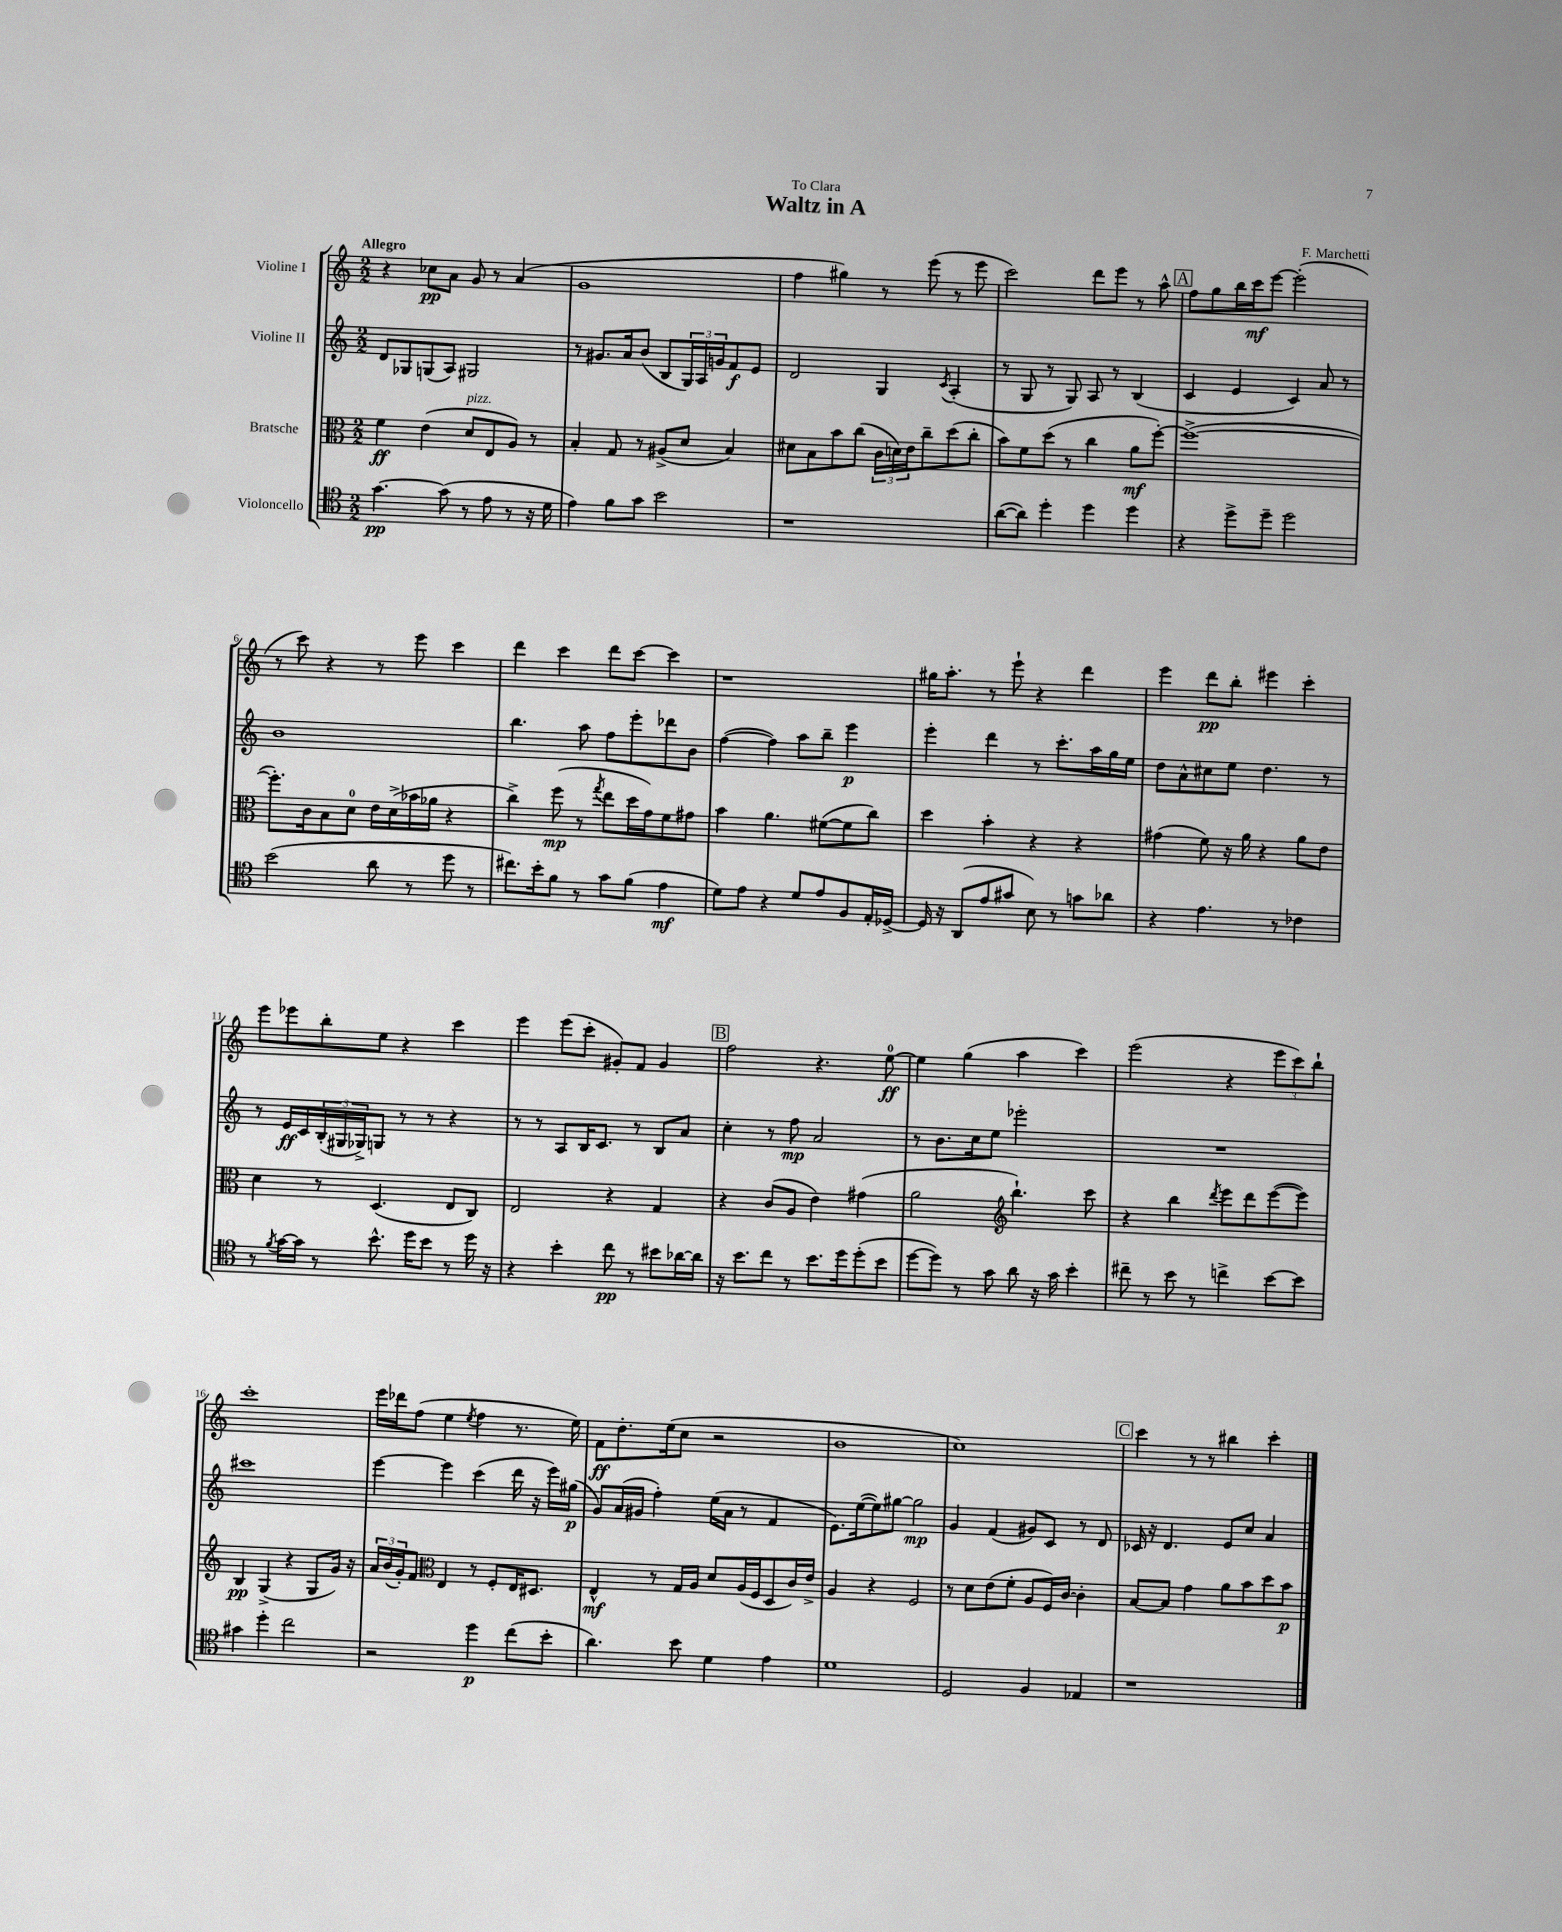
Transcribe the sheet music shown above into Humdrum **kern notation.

**kern	**kern	**kern	**kern
*staff4	*staff3	*staff2	*staff1
*clefC4	*clefC3	*clefG2	*clefG2
*k[]	*k[]	*k[]	*k[]
*M2/2	*M2/2	*M2/2	*M2/2
[4.g\	4f\	8d/L	4r
.	.	8G-/	.
.	(4e\	(8G/	8cc-\L
(8g\]	.	8A/J)	8a\J
8r	8d/L	2G#/	8g/
8e\	8E/	.	8r
8r	8A/J)	.	(4a/
16r	8r	.	.
16d\	.	.	.
=	=	=	=
4e\)	4B'/	8r	1g
.	.	8.g#/L	.
8f\L	8G/	.	.
.	.	16a/k	.
8g\J	8r	(8b/J	.
2b\	(8A#^/L	8B/L	.
.	8d/J	24G/L)	.
.	.	24A/	.
.	.	24g/J	.
.	4B/)	8f/	.
.	.	8e/J	.
=	=	=	=
1r	8d#\L	2d/	4ff\
.	8B\	.	.
.	8b\	.	4gg#\)
.	(8cc\J	.	.
.	24c\LL	4G/	8r
.	24d\)	.	.
.	24e\J	.	.
.	8cc~\	.	(8eee\
.	.	8qc/	.
.	(8dd\	(4A'/	8r
.	8cc'\J	.	8eee\
=	=	=	=
([8a\L	8b\L)	8r	2ccc\)
8a\]J)	8f\	8G/	.
4dd'\	(8dd\J	8r	.
.	8r	8G/)	.
4dd\	4cc\	8A/	8ddd\L
.	.	8r	8eee\J
4dd\	8a\L	(4B/	8r
.	[8ff'\J)	.	8aa^^\
=	=	=	=
4r	(1ff^_	4c/	8ff\L
.	.	.	8gg\
8dd^\L	.	4e/	16bb\L
.	.	.	16ccc\J
8dd~\J	.	.	[8eee\J
2dd\	.	4c/)	(2eee'\]
.	.	8a/	.
.	.	8r	.
=	=	=	=
(2b\	8.ff'\]L)	1b	8r
.	.	.	8ccc\)
.	16c\k	.	.
.	8B\	.	4r
.	8d\J	.	.
8a\	16e\LL	.	8r
.	(16d^\	.	.
8r	16b-\	.	8eee\
.	16a-\JJ	.	.
8dd\	4r	.	4ccc\
8r	.	.	.
=	=	=	=
8.cc#\L)	4cc^\)	4.bb\	4ddd\
16b'\k	.	.	.
8f\J	(8ff\	.	4ccc\
8r	8r	8aa\	.
.	8qgg/	.	.
8g\L	8ee\L	8ff\L	8ddd\L
(8f\J	16dd\L	8eee'\	[8ccc\J
.	16g\J)	.	.
4e\	8f\	8ddd-\	4ccc\]
.	8g#\J	8b\J	.
=	=	=	=
8d\L)	4b\	([4ff\	1r
8e\J	.	.	.
4r	4.a\	4ff\])	.
8d/L	.	8aa\L	.
8e/	([8f#\L	8bb~\J	.
8F/	8f#\]	4eee\	.
16E'/L	8cc\J)	.	.
[16D-^/JJ	.	.	.
=	=	=	=
16D-/]	4dd\	4eee'\	16gg#\LK
16r	.	.	8.aa'\J
(8AA/L	.	.	.
8e/	4b'\	4ddd\	8r
8g#/J	.	.	8eee`\
8B\)	4r	8r	4r
8r	.	8.ccc'\L	.
8g\L	4r	.	4ddd\
.	.	16aa\L	.
8a-\J	.	16gg\	.
.	.	16ee\JJ	.
=	=	=	=
4r	(4g#\	8dd\L	4eee\
.	.	8a^^\	.
4.e\	8f\)	8cc#\	8ddd\L
.	16r	8ee\J	8bb'\J
.	16a\	.	.
.	4r	4.dd\	4eee#\
8r	.	.	.
4c-\	8a\L	.	4ccc'\
.	8e\J	8r	.
=	=	=	=
8r	4d\	8r	8eee\L
8qf/	.	.	.
[16g\LL	.	16e/LL	8eee-\
16g\]JJ	.	16c/	.
8r	8r	(24B'/	8bb'\
.	.	24G#/	.
.	.	24G-^/J)	.
8.b^^\	(4.D/	8G/J	8ee\J
.	.	8r	4r
16dd\LK	.	.	.
8b\J	.	8r	.
8r	8E/L	4r	4ccc\
16dd\	8C/J)	.	.
16r	.	.	.
=	=	=	=
4r	2E/	8r	4eee\
.	.	8r	.
4b'\	.	8A/L	(8eee\L
.	.	16B/K	8ccc'\J
.	.	8.c/J	.
8cc\	4r	.	8g#'/L)
8r	.	8r	8f/J
8b#\L	4G/	8B/L	4g#/
[16a-\L	.	8a/J	.
16a-\]JJ	.	.	.
=	=	=	=
16r	4r	4cc'\	2ff\
8.b\L	.	.	.
8cc\J	(8c/L	8r	.
8r	8A/J	8ff\	.
8.b\L	4e\)	2a/	4.r
16dd\k	.	.	.
(8dd'\	(4g#\	.	.
8b\J	.	.	[8ee\
=	=	=	=
[8dd\L	2a\	8r	4ee\]
8dd\]J)	.	8.b\L	.
8r	.	.	(4gg\
.	.	16cc\k	.
8g\	.	8ee\J	.
*	*clefG2	*	*
8a\	4.bb`\)	2eee-'\	4aa\
16r	.	.	.
16g\	.	.	.
4b'\	.	.	4ccc\)
.	8ccc\	.	.
=	=	=	=
8cc#~\	4r	1r	(2eee\
8r	.	.	.
8b\	4bb\	.	.
8r	.	.	.
.	8qddd/	.	.
4cc^\	8eee\L	.	4r
.	8ddd\	.	.
[8b\L	([8eee\	.	12eee\L
.	.	.	12ccc\)
8b\]J	8eee\]J)	.	.
.	.	.	12bb`\J
=	=	=	=
4g#\	4B/	1ccc#	1ccc'
4dd'\	(4G^/	.	.
2cc\	4r	.	.
.	8G/L	.	.
.	16g/Jk)	.	.
.	16r	.	.
=	=	=	=
2r	24a/LL	[4eee\	16eee\LL
.	(24b/	.	.
.	.	.	16ddd-\J
.	24g'/J)	.	.
.	8f/J	.	(8ff\J
*	*clefC3	*	*
.	4E/	4eee\]	4ee\
.	.	.	8qee/
4dd\	8r	(4ccc\	4ff\
.	8F'/L	.	.
(8cc\L	16E/K	16ddd\	8.r
.	8.D#/J	16r	.
8b'\J	.	16eee\LL)	.
.	.	(16gg#\JJ	16ee\)
=	=	=	=
4.a\)	4E^^/	8g/L)	8f\L
.	.	(16a/L	8.dd'\
.	.	16g#/JJ	.
.	8r	4ff'\)	.
.	.	.	(16ee\k
8b\	16G/LL	.	8cc\J
.	16A/JJ	.	.
4d\	8d/L	(16ee\LL	2r
.	.	16a\JJ	.
.	(16A/L	8r	.
.	16F/J	.	.
4e\	8D/	4f/	.
.	16c/L)	.	.
.	16e^/JJ	.	.
=	=	=	=
1d	4A/	8.e\L)	1b
.	.	([16ee\k	.
.	4r	8ee\])	.
.	.	[8gg#\J	.
.	2F/	2gg#\]	.
=	=	=	=
2D/	8r	4g/	1cc)
.	8d\L	.	.
.	(8e\	(4f/	.
.	8f'\J	.	.
4F/	8A/L	8g#/L)	.
.	16F/L)	8c/J	.
.	[16c/JJ	.	.
4E-/	4c'\]	8r	.
.	.	8d/	.
=	=	=	=
1r	[8B/L	16c-/	4ccc\
.	.	16r	.
.	8B/]J	4.d/	.
.	4g\	.	8r
.	.	.	8r
.	8a\L	8e/L	4bb#\
.	8b\	8cc/J	.
.	8dd\	4a/	4ccc'\
.	8b\J	.	.
==	==	==	==
*-	*-	*-	*-
